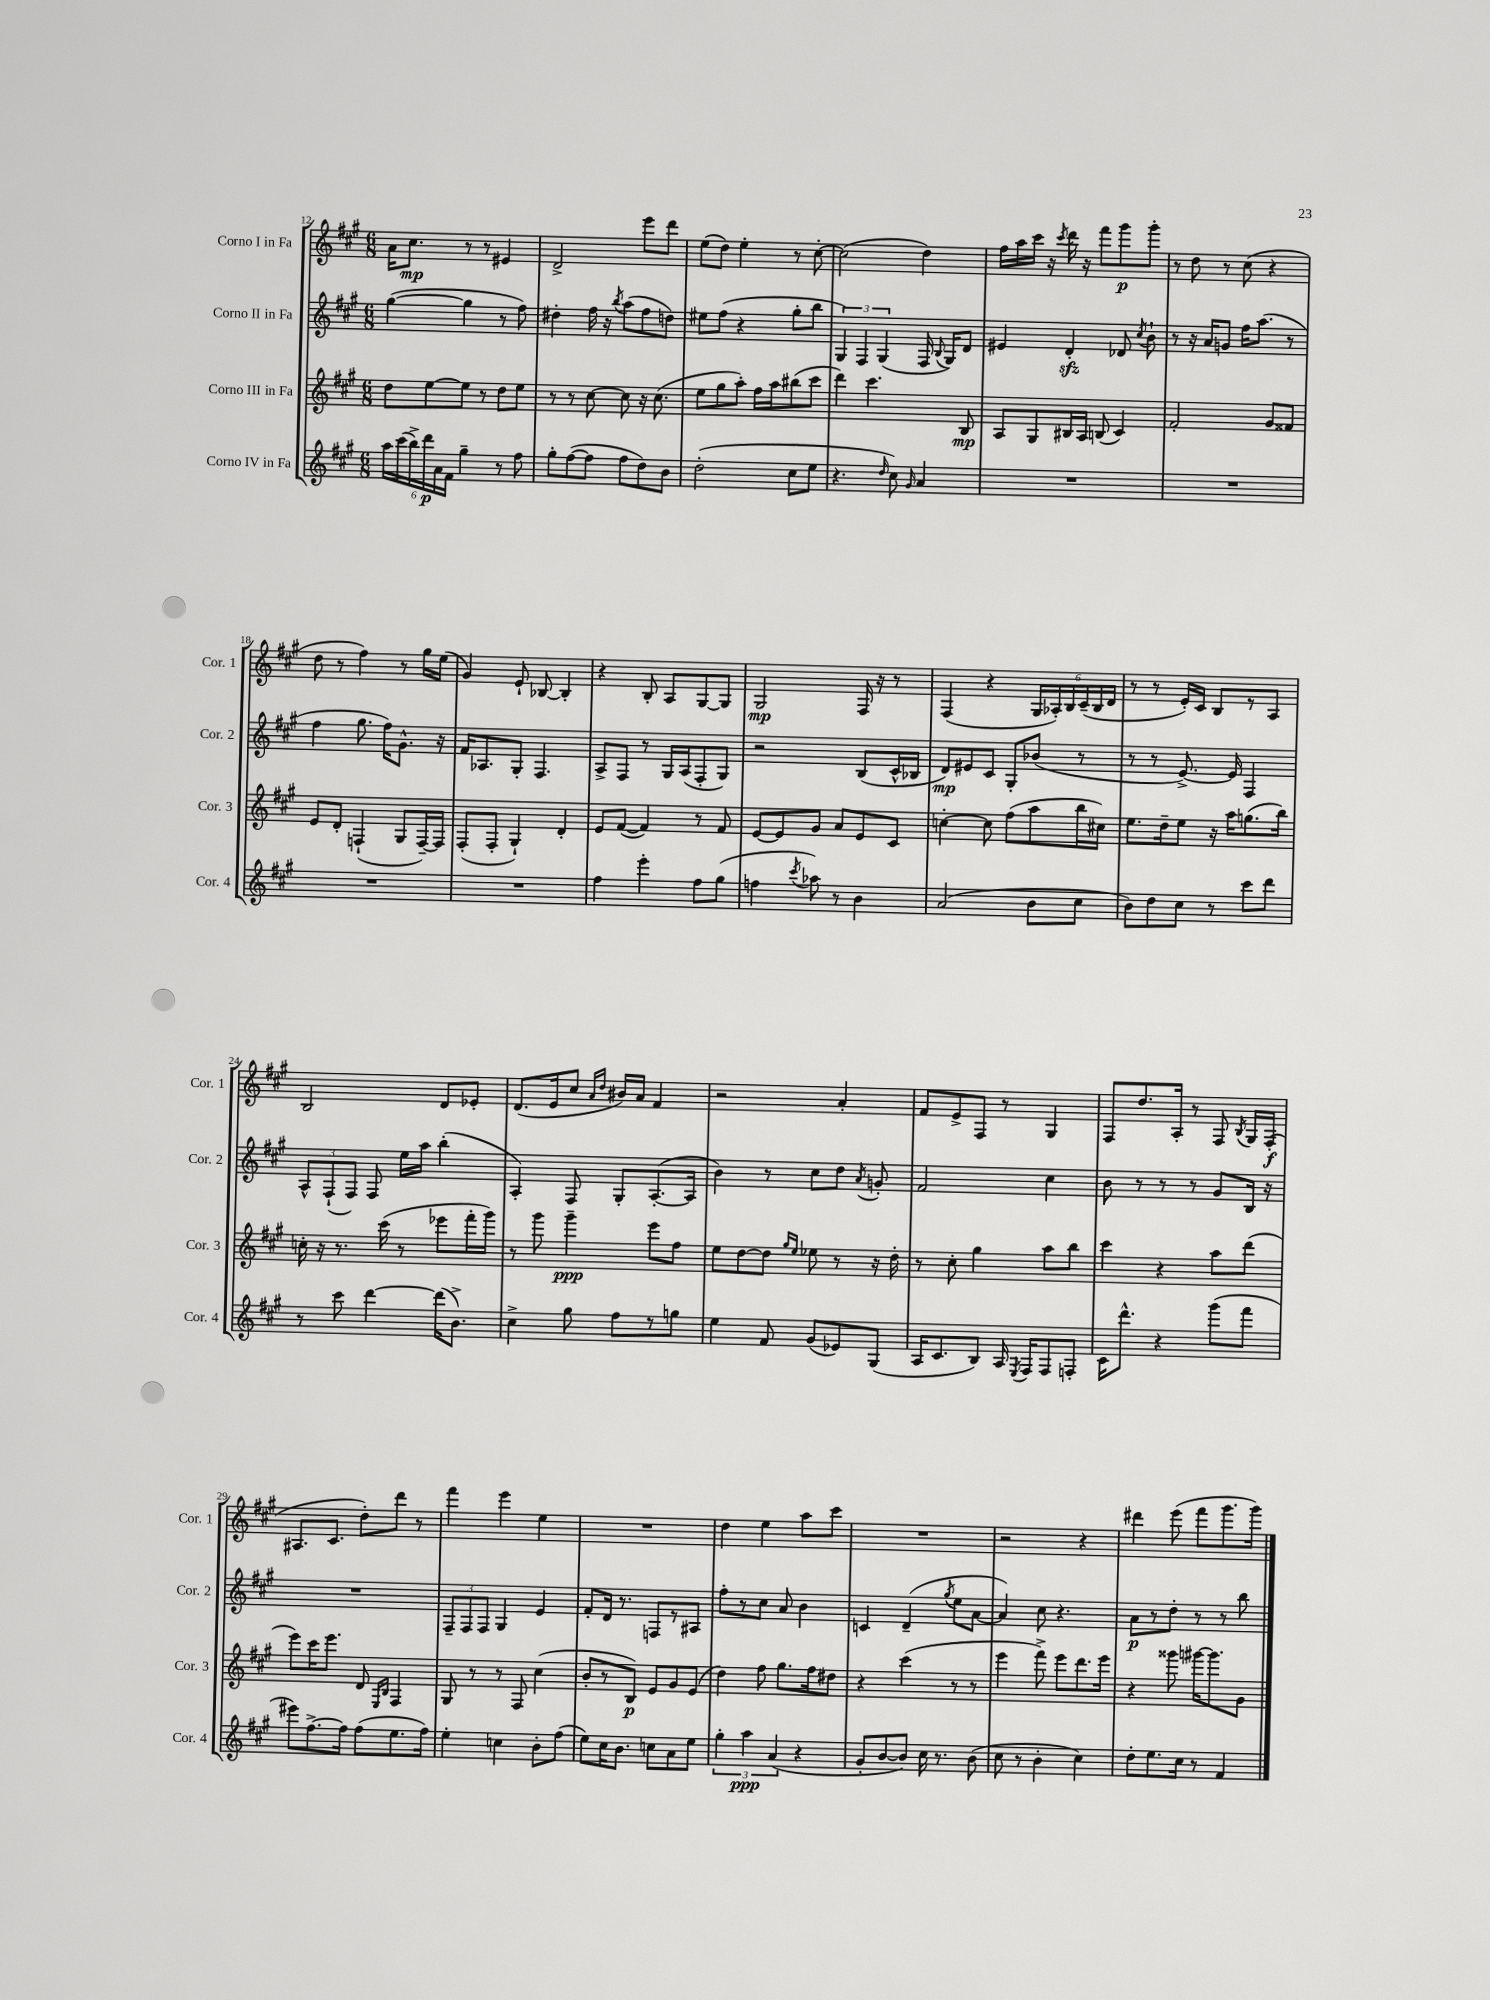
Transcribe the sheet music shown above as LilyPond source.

<<
\new StaffGroup <<
\new Staff = "s0" \with { instrumentName = "Corno I in Fa" shortInstrumentName = "Cor. 1" } {
    \clef treble \key a \major \numericTimeSignature \time 6/8
    \autoBeamOff a'16[ cis''8.]\mp r8 r8 eis'4 |
    d'2-> e'''8[ d'''8] |
    e''8[( d''8]) e''4-. r8 cis''8~-. |
    cis''2( d''4) |
    fis''16[ a''16 cis'''16] r16 \acciaccatura { cis'''8 } d'''16 r16 fis'''8[ gis'''8\p gis'''8]-. |
    r8 d''8 r8 cis''8( r4 |
    d''8 r8 fis''4) r8 gis''16[ e''16]( |
    gis'4) e'8-! bes8~ bes4-. |
    r4 b8-. a8[ gis8~ gis8] |
    gis2\mp fis16 r16 r8 |
    fis4( r4 \tuplet 6/4 { gis16[ aes16-.) b16 cis'16--( b16 d'16] } |
    r8 r8 e'16[-.) cis'16] b8[ r8 a8] |
    b2 d'8[ ees'8]-. |
    d'8.[( e'16 cis''8] \grace { a'16[ d''16] } bis'16[) a'16] fis'4 |
    r2 a'4-. |
    fis'8[ e'8-> fis8] r8 gis4 |
    fis8[ d''8. a16]-. r8 fis8 \acciaccatura { b8 } gis16[ fis16]-.\f( |
    ais8.[ cis'8.] d''8[-.) d'''8] r8 |
    fis'''4 e'''4 e''4 |
    R2. |
    d''4 e''4 a''8[ cis'''8] |
    R2. |
    r2 r4 |
    dis'''4 e'''8( fis'''8[ gis'''8. gis'''16]) \bar "|." |
}
\new Staff = "s1" \with { instrumentName = "Corno II in Fa" shortInstrumentName = "Cor. 2" } {
    \clef treble \key a \major \numericTimeSignature \time 6/8
    \autoBeamOff gis''4~( gis''4 r8 fis''8) |
    dis''4-. fis''16 r16 \acciaccatura { b''8 } a''8[( fis''8 d''8]) |
    eis''8[ fis''8]( r4 gis''8[-. b''8] |
    \tuplet 3/2 { gis4) fis4 gis4( } fis16 \appoggiatura { b8 } gis16[) d'8] |
    eis'4 d'4-.\sfz des'8 \acciaccatura { cis''8 } b'8-! |
    r8 r16 a'16[ g'8] fis''16[ a''8.]( r8 |
    fis''4 gis''8. fis''16[) gis'8.]-^ r16 |
    fis'16[ aes8. gis8]-. fis4. |
    a8[-> fis8] r8 gis16[ a16( fis8-. gis8]) |
    r2 b8[( cis'16-^ bes16] |
    d'8[\mp) eis'8 cis'8] gis8[-. bes'8]( r8 |
    r8 r8 e'8.~->) e'16 fis4 |
    \tuplet 3/2 { a8[-^ fis8-!( fis8]) } fis8 e''16[ a''16] b''4-.( |
    a4-.) fis8 gis8[-. a8.~-.( a16] |
    b'4) r8 cis''8[ d''8] \acciaccatura { a'8 } g'8-. |
    fis'2 cis''4 |
    b'8 r8 r8 r8 gis'8[ b16] r16 |
    R2. |
    \tuplet 3/2 { fis8[-- fis8 fis8] } gis4 e'4 |
    fis'8[-. d'16] r8. f8[ r8 ais8] |
    fis''8[-. r8 cis''8] a'8 b'4 |
    c'4 d'4--( \acciaccatura { gis''8 } e''8[ a'8]~ |
    a'4) cis''8 r4. |
    a'8[\p r8 d''8]-. r8 r8 b''8 \bar "|." |
}
\new Staff = "s2" \with { instrumentName = "Corno III in Fa" shortInstrumentName = "Cor. 3" } {
    \clef treble \key a \major \numericTimeSignature \time 6/8
    \autoBeamOff d''8[ e''8~ e''8] r8 d''8[ e''8] |
    r8 r8 cis''8~ cis''8 r16 cis''8.( |
    e''8[ gis''8 a''8]-.) fis''16[ a''16 bis''8( cis'''8] |
    d'''4) cis'''4. b8\mp |
    a8[ gis8 bis16 a16] b8( cis'4) |
    fis'2-. gis'8[ fisis'8] |
    e'8[ d'8]-. f4-!( gis8[ f16~--) f16] |
    fis8[-.( fis8]-. gis4-!) d'4-. |
    e'8[ fis'8]~( fis'4) r8 fis'8 |
    e'8[~ e'8 gis'8] a'8[ e'8 cis'8] |
    c''4~-. c''8 fis''8[( a''8 b''16 cis''16]) |
    e''8.[ d''16-- e''8] r16 a''16[ g''8.( b''16]) |
    c''16-. r16 r8. cis'''16( r8 ees'''8[ fis'''16-. gis'''16]) |
    r8 gis'''8 gis'''4--\ppp e'''8[ fis''8] |
    e''8[ d''8~ d''8] \grace { gis''16[ e''16] } ees''8 r8 r16 d''16-. |
    r8 cis''8-. gis''4 a''8[ b''8] |
    cis'''4 r4 a''8[ d'''8]( |
    e'''8[) cis'''16 e'''8.] d'8 \grace { e16[ b16] } fis4 |
    gis8 r8 r8 fis8 cis''4( |
    b'8[-. r8 b8]\p) e'8[ gis'8 e'8]( |
    d''4) fis''8 gis''8.[ fis''16 dis''8] |
    r4 cis'''4( r8 r8 |
    e'''4 fis'''8->) e'''8[ d'''8. e'''16] |
    r4 gisis'''8 gis'''16[~ gis'''8. gis'8] \bar "|." |
}
\new Staff = "s3" \with { instrumentName = "Corno IV in Fa" shortInstrumentName = "Cor. 4" } {
    \clef treble \key a \major \numericTimeSignature \time 6/8
    \autoBeamOff \tuplet 6/4 { a''16[ cis'''16( b''16->) d'''16\p a'16 fis'16] } gis''4-- r8 fis''8 |
    gis''8[-. fis''8~( fis''8] fis''8[ d''8) b'8] |
    d''2-.( cis''8[ e''8] |
    r4. \grace { d''16 } cis''8) \grace { gis'16 } a'4 |
    R2. |
    R2. |
    R2. |
    R2. |
    fis''4 e'''4-. fis''8[ gis''8]( |
    f''4 \acciaccatura { cis'''8 } aes''8) r8 b'4 |
    a'2( b'8[ cis''8] |
    b'8[) d''8 cis''8] r8 cis'''8[ d'''8] |
    r8 cis'''8 d'''4~ d'''16[( b'8.]->) |
    cis''4-> gis''8 fis''8[ r8 g''8] |
    e''4 fis'8 gis'8[( ees'8) gis8]( |
    a16[ cis'8. b8]) a16 \acciaccatura { e8 } fis16[ fis8 f8]-. |
    cis'16[ d'''8.]-^ r4 gis'''8[( fis'''8] |
    eis'''8[) fis''8.~-> fis''16] fis''8[( e''8. fis''16]) |
    e''4-. c''4 b'8[-. fis''8]( |
    e''8[) cis''16 b'8.] c''8[ a'8 e''8] |
    \tuplet 3/2 { gis''4-. a''4\ppp a'4( } r4 |
    gis'8[-. b'8~ b'8]) cis''16 r8. b'8( |
    cis''8 r8 b'4-. cis''4) |
    d''8[-. e''8. cis''16] r8 fis'4 \bar "|." |
}
>>
>>
\layout { \context { \Score currentBarNumber = #12 } }
